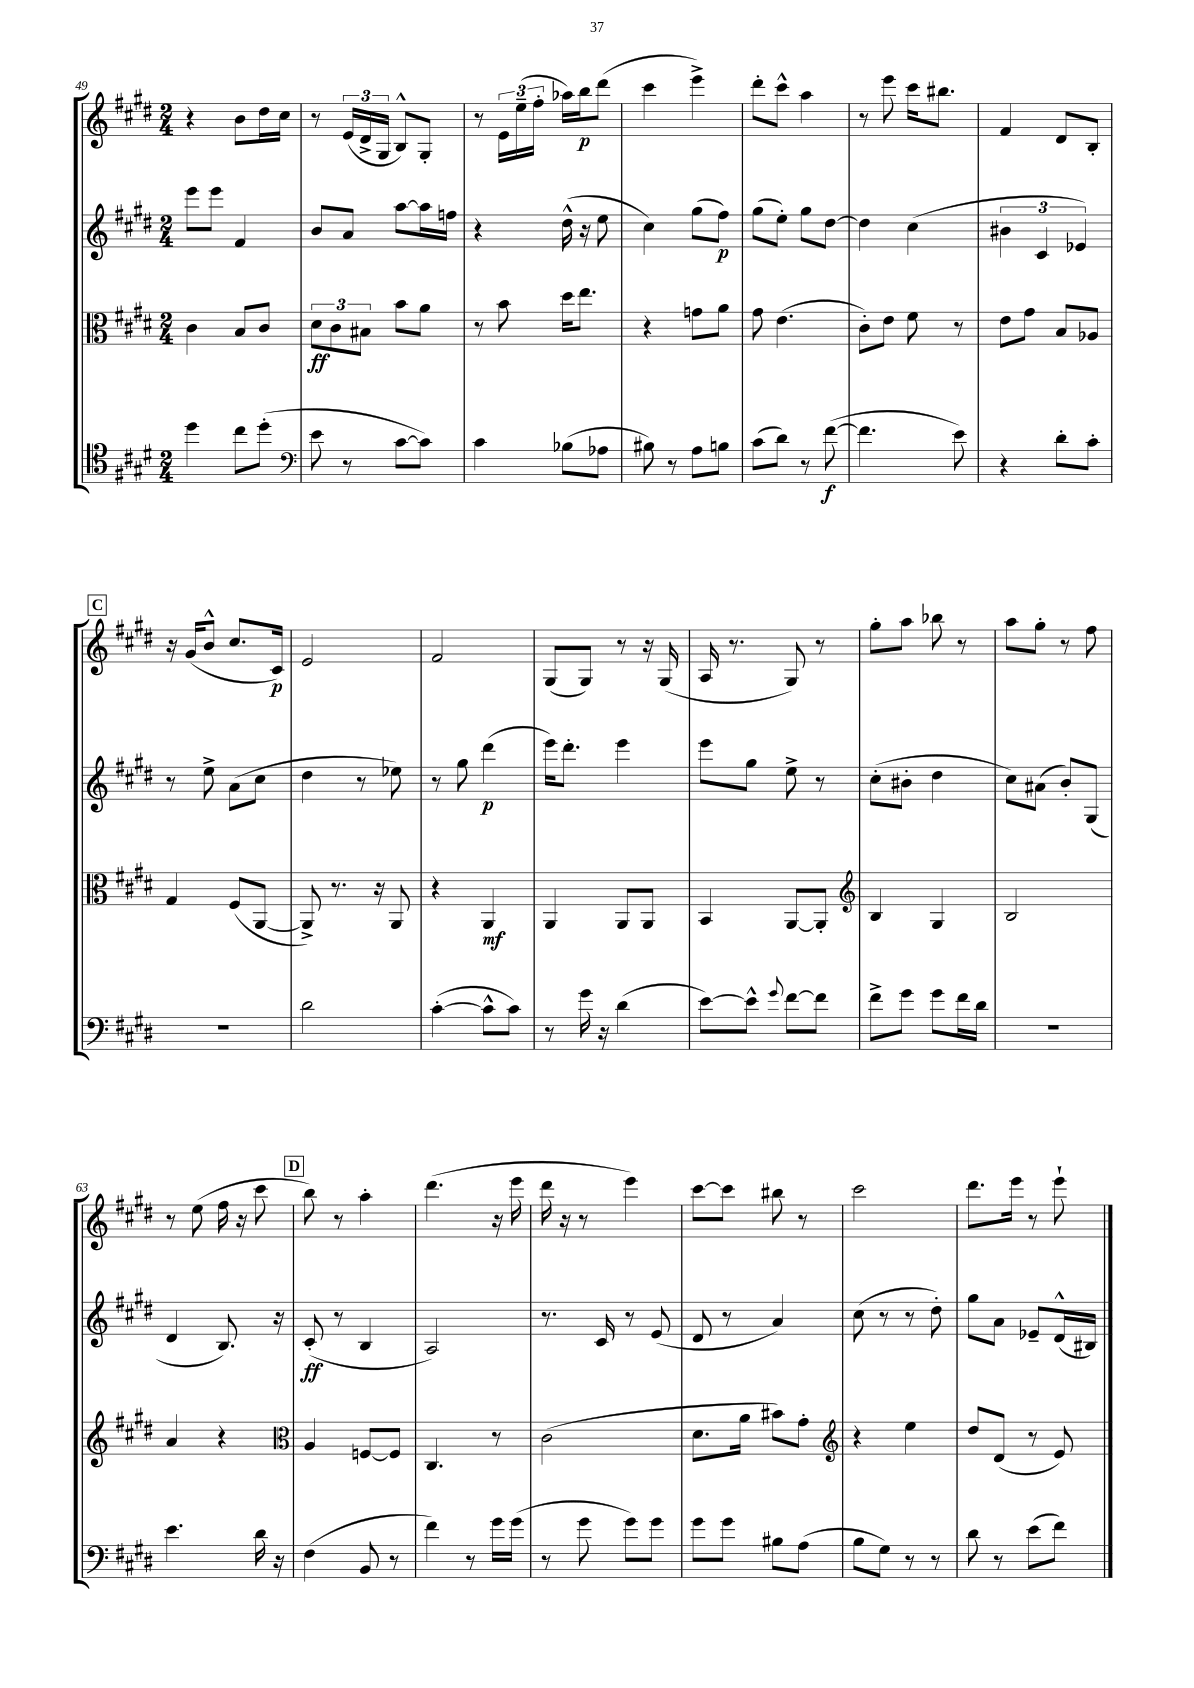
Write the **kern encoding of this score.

**kern	**kern	**kern	**kern
*staff4	*staff3	*staff2	*staff1
*clefC4	*clefC3	*clefG2	*clefG2
*k[f#c#g#d#]	*k[f#c#g#d#]	*k[f#c#g#d#]	*k[f#c#g#d#]
*M2/4	*M2/4	*M2/4	*M2/4
4dd#	4c#	8eee	4r
.	.	8eee	.
8cc#	8B	4f#	8b
(8dd#'	8c#	.	16dd#
.	.	.	16cc#
=	=	=	=
*clefF4	*	*	*
8e	12d#	8b	8r
.	12c#	.	.
8r	.	8a	(24e
.	12B#	.	24d#^
.	.	.	24G#
[8c#	8b	[8aa	8B^^)
8c#])	8a	16aa]	8G#'
.	.	16ff	.
=	=	=	=
4c#	8r	4r	8r
.	8b	.	24e
.	.	.	(24ee~
.	.	.	24ff#'
(8B-	16dd#	(16dd#^^	16aa-)
.	8.ee	16r	16bb
8A-	.	8ee	(8ddd#
=	=	=	=
8B#)	4r	4cc#)	4ccc#
8r	.	.	.
8A	8g	(8gg#	4eee^)
8B	8a	8ff#)	.
=	=	=	=
(8c#	8g#	(8gg#	8ddd#'
8d#)	(4.e	8ee')	8ccc#^^
8r	.	8gg#	4aa
([8f#	.	[8dd#	.
=	=	=	=
4.f#]	8c#')	4dd#]	8r
.	8e	.	8eee
.	8f#	(4cc#	16ccc#
.	.	.	8.bb#
8e)	8r	.	.
=	=	=	=
4r	8e	6b#	4f#
.	8g#	.	.
.	.	6c#	.
8d#'	8B	.	8d#
.	.	6e-)	.
8c#'	8A-	.	8B'
=	=	=	=
2r	4G#	8r	16r
.	.	.	(16g#
.	.	8ee^	8b^^
.	(8F#	(8a	8.cc#
.	[8AA	8cc#	.
.	.	.	16c#)
=	=	=	=
2d#	8AA^])	4dd#	2e
.	8.r	.	.
.	.	8r	.
.	16r	.	.
.	8AA	8ee-)	.
=	=	=	=
([4c#'	4r	8r	2f#
.	.	8gg#	.
8c#^^]	4AA	(4ddd#	.
8c#)	.	.	.
=	=	=	=
8r	4AA	16eee)	(8G#
.	.	8.ddd#'	.
16g#	.	.	8G#)
16r	.	.	.
(4d#	8AA	4eee	8r
.	8AA	.	16r
.	.	.	(16G#
=	=	=	=
[8e)	4BB	8eee	16A
.	.	.	8.r
8e^^]	.	8gg#	.
8qqg#	.	.	.
[8f#	[8AA	8ee^	8G#)
8f#]	8AA']	8r	8r
=	=	=	=
*	*clefG2	*	*
8f#^	4B	(8cc#'	8gg#'
8g#	.	8b#'	8aa
8g#	4G#	4dd#	8bb-
16f#	.	.	8r
16d#	.	.	.
=	=	=	=
2r	2B	8cc#)	8aa
.	.	(8a#	8gg#'
.	.	8b')	8r
.	.	(8G#	8ff#
=	=	=	=
4.e	4a	4d#	8r
.	.	.	(8ee
.	4r	8.B)	16ff#
.	.	.	16r
16d#	.	.	8ccc#
16r	.	16r	.
=	=	=	=
*	*clefC3	*	*
(4F#	4A	(8c#'	8bb)
.	.	8r	8r
8BB	[8F	4B	4aa'
8r	8F]	.	.
=	=	=	=
4f#)	4.C#	2A)	(4.ddd#
8r	.	.	.
16g#	8r	.	16r
(16g#	.	.	16eee
=	=	=	=
8r	(2c#	8.r	16ddd#
.	.	.	16r
8g#	.	.	8r
.	.	16c#	.
8g#)	.	8r	4eee)
8g#	.	(8e	.
=	=	=	=
8g#	8.d#	8d#	[8ccc#
8g#	.	8r	8ccc#]
.	16a	.	.
8B#	8b#)	4a)	8bb#
(8A	8g#'	.	8r
=	=	=	=
*	*clefG2	*	*
8B	4r	(8cc#	2ccc#
8G#)	.	8r	.
8r	4ee	8r	.
8r	.	8dd#')	.
=	=	=	=
8d#	8dd#	8gg#	8.ddd#
8r	(8d#	8a	.
.	.	.	16eee
(8e	8r	8e-~	8r
8f#)	8e)	(16d#^^	8eee`
.	.	16B#)	.
==	==	==	==
*-	*-	*-	*-
